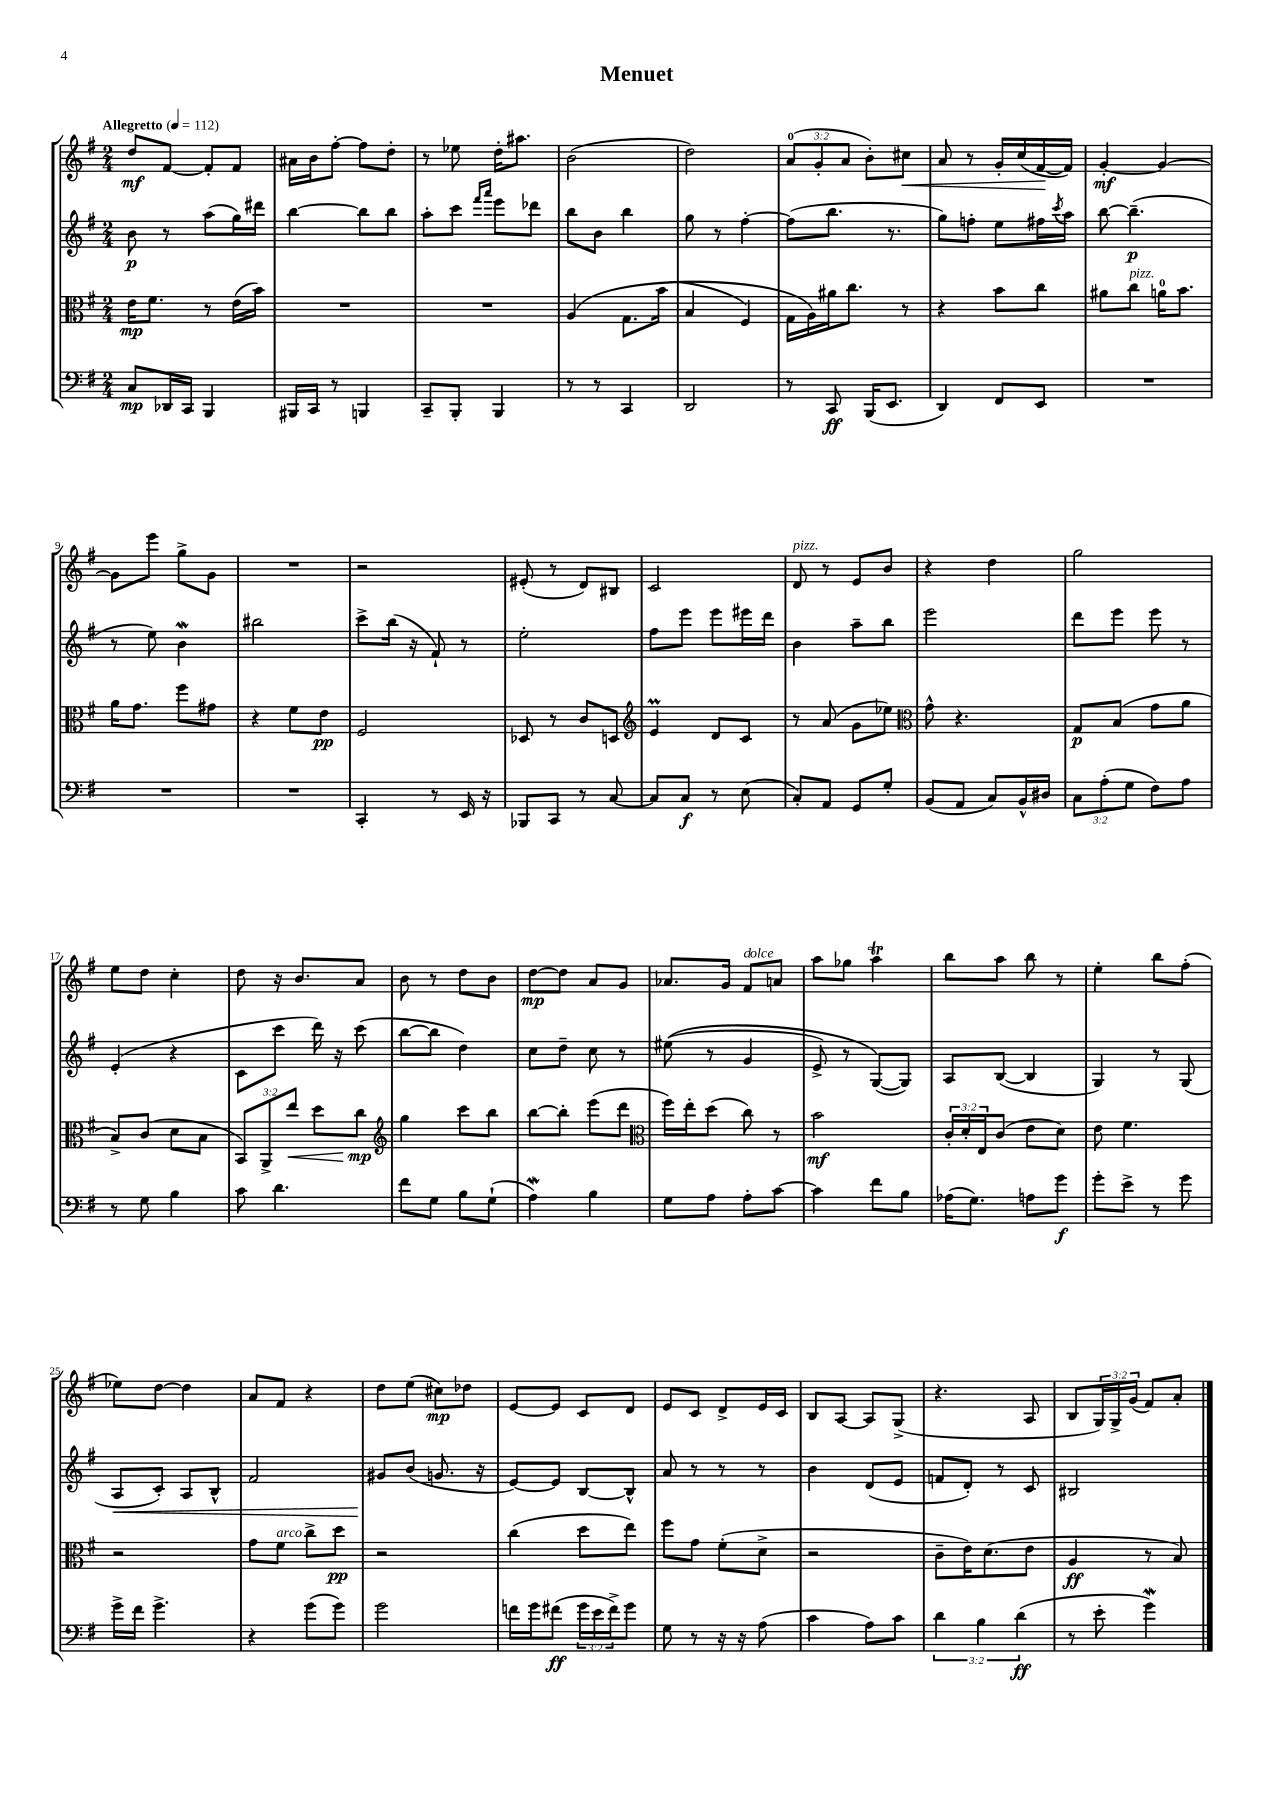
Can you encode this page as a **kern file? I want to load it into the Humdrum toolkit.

**kern	**dynam	**kern	**dynam	**kern	**dynam	**kern	**dynam
*part4	*part4	*part3	*part3	*part2	*part2	*part1	*part1
*staff4	*staff4	*staff3	*staff3	*staff2	*staff2	*staff1	*staff1
*clefF4	*	*clefC3	*	*clefG2	*	*clefG2	*
*k[f#]	*	*k[f#]	*	*k[f#]	*	*k[f#]	*
*M2/4	*	*M2/4	*	*M2/4	*	*M2/4	*
*MM112	*	*MM112	*	*MM112	*	*MM112	*
=1	=1	=1	=1	=1	=1	=1	=1
!	!	!	!	!	!	!LO:TX:a:B:t=Allegretto	!
8C/L	mp	16e\KL	mp	8b\	p	8dd/L	mf
.	.	8.f#\J	.	.	.	.	.
16DD-X/L	.	.	.	8r	.	[8f#/J	.
16CC/JJ	.	.	.	.	.	.	.
4BBB/	.	8r	.	(8aa\L	.	8f#'/L]	.
.	.	(16e\LL	.	16gg\L)	.	8f#/J	.
.	.	16b\JJ)	.	16ddd#X\JJ	.	.	.
=2	=2	=2	=2	=2	=2	=2	=2
16BBB#X/LL	.	2r	.	[4bb\	.	16a#X\LL	.
16CC/JJ	.	.	.	.	.	16b\J	.
8r	.	.	.	.	.	[8ff#'\J	.
4BBBn/	.	.	.	8bb\L]	.	8ff#\L]	.
.	.	.	.	8bb\J	.	8dd'\J	.
=3	=3	=3	=3	=3	=3	=3	=3
8CC~/L	.	2r	.	8aa'\L	.	8r	.
8BBB'/J	.	.	.	8ccc\J	.	8ee-X\	.
.	.	.	.	16qqfff#/LL	.	.	.
.	.	.	.	16qqaaa/JJ	.	.	.
4BBB/	.	.	.	8eee\L	.	16dd'\KL	.
.	.	.	.	.	.	8.aa#X\J	.
.	.	.	.	8ddd-X\J	.	.	.
=4	=4	=4	=4	=4	=4	=4	=4
8r	.	(4A/	.	8bb\L	.	(2b\	.
8r	.	.	.	8b\J	.	.	.
4CC/	.	8.G\L	.	4bb\	.	.	.
.	.	(16b\Jk	.	.	.	.	.
=5	=5	=5	=5	=5	=5	=5	=5
2DD/	.	4B/	.	8gg\	.	2dd\)	.
.	.	.	.	8r	.	.	.
.	.	4F#/)	.	[4ff#'\	.	.	.
=6	=6	=6	=6	=6	=6	=6	=6
8r	.	16G\LL	.	(8ff#\L]	.	(12a/L	.
.	.	16A\)	.	.	.	.	.
.	.	.	.	.	.	12g'/	.
8CC/	ff	16a#X\J	.	8.bb\J	.	.	.
.	.	.	.	.	.	12a/J	.
.	.	8.cc\J	.	.	.	.	.
(16BBB/KL	.	.	.	.	.	8b'\L)	.
8.EE/J	.	.	.	8.r	.	.	.
!	!	!	!	!	!	!	!LO:HP:b
.	.	8r	.	.	.	8cc#X\J	<
=7	=7	=7	=7	=7	=7	=7	=7
4DD/)	.	4r	.	8gg\L)	.	8a/	.
.	.	.	.	8ffn'\J	.	8r	.
8FF#/L	.	8b\L	.	8ee\L	.	16g'/LL	.
.	.	.	.	.	.	(16cc/	.
8EE/J	.	8cc\J	.	16ff#X\L	.	[16f#/	.
.	.	.	.	8qccc/	.	.	.
.	.	.	.	16aa\JJ	.	16f#/JJ])	[
=8	=8	=8	=8	=8	=8	=8	=8
2r	.	8a#X\L	.	[8bb\	.	[4g'/	mf
!	!	!LO:TX:a:i:t=pizz.	!	!	!	!	!
.	.	8cc\J	.	(4.bb~\]	p	.	.
.	.	16an\KL	.	.	.	4g/_	.
.	.	8.b\J	.	.	.	.	.
!!LO:LB:g=z
=9	=9	=9	=9	=9	=9	=9	=9
2r	.	16a\KL	.	8r	.	8g\L]	.
.	.	8.g\J	.	.	.	.	.
.	.	.	.	8ee\)	.	8eee\J	.
.	.	8ff#\L	.	4bW\	.	8gg^\L	.
.	.	8g#X\J	.	.	.	8g\J	.
=10	=10	=10	=10	=10	=10	=10	=10
2r	.	4r	.	2bb#X\	.	2r	.
.	.	8f#\L	.	.	.	.	.
.	.	8e\J	pp	.	.	.	.
=11	=11	=11	=11	=11	=11	=11	=11
4CC'/	.	2F#/	.	8ccc^\L	.	2r	.
.	.	.	.	(16bb\Jk	.	.	.
.	.	.	.	16r	.	.	.
8r	.	.	.	8f#`/)	.	.	.
16EE/	.	.	.	8r	.	.	.
16r	.	.	.	.	.	.	.
=12	=12	=12	=12	=12	=12	=12	=12
8BBB-X/L	.	8D-X/	.	2ee'\	.	(8e#X'/	.
8CC/J	.	8r	.	.	.	8r	.
8r	.	8c/L	.	.	.	8d/L)	.
[8C/	.	8Dn/J	.	.	.	8B#X/J	.
=13	=13	=13	=13	=13	=13	=13	=13
*	*	*clefG2	*	*	*	*	*
8C/L]	.	4eM/	.	8ff#\L	.	2c/	.
8C/J	f	.	.	8eee\J	.	.	.
8r	.	8d/L	.	8eee\L	.	.	.
(8E\	.	8c/J	.	16eee#X\L	.	.	.
.	.	.	.	16ddd\JJ	.	.	.
=14	=14	=14	=14	=14	=14	=14	=14
!	!	!	!	!	!	!LO:TX:a:i:t=pizz.	!
8C'/L)	.	8r	.	4b\	.	8d/	.
8AA/J	.	(8a/	.	.	.	8r	.
8GG/L	.	8g\L	.	8aa~\L	.	8e/L	.
8G'/J	.	8ee-X\J)	.	8bb\J	.	8b/J	.
=15	=15	=15	=15	=15	=15	=15	=15
*	*	*clefC3	*	*	*	*	*
(8BB/L	.	8g^^\	.	2eee\	.	4r	.
8AA/J	.	4.r	.	.	.	.	.
8C/L)	.	.	.	.	.	4dd\	.
16BB^^/L	.	.	.	.	.	.	.
16D#X/JJ	.	.	.	.	.	.	.
=16	=16	=16	=16	=16	=16	=16	=16
12C\L	.	8G/L	p	8ddd\L	.	2gg\	.
(12A'\	.	.	.	.	.	.	.
.	.	(8B/J	.	8eee\J	.	.	.
12G\J	.	.	.	.	.	.	.
8F#\L)	.	8g\L	.	8eee\	.	.	.
8A\J	.	8a\J	.	8r	.	.	.
!!LO:LB:g=z
=17	=17	=17	=17	=17	=17	=17	=17
8r	.	8B^/L)	.	(4e'/	.	8ee\L	.
8G\	.	(8c/J	.	.	.	8dd\J	.
4B\	.	8d\L	.	4r	.	4cc'\	.
.	.	8B\J	.	.	.	.	.
=18	=18	=18	=18	=18	=18	=18	=18
8c\	.	12BB/L)	.	8c\L	.	8dd\	.
.	.	12AA^/	.	.	.	.	.
4.d\	.	.	.	8ccc\J	.	16r	.
!	!	!	!LO:HP:b	!	!	!	!
.	.	12ee/J	<	.	.	.	.
.	.	.	.	.	.	8.b/L	.
.	.	8dd\L	.	16ddd\)	.	.	.
.	.	.	.	16r	.	.	.
.	.	8cc\J	mp	(8ccc\	.	8a/J	.
.	.	.	[	.	.	.	.
=19	=19	=19	=19	=19	=19	=19	=19
*	*	*clefG2	*	*	*	*	*
8f#\L	.	4gg\	.	[8bb\L	.	8b\	.
8G\J	.	.	.	8bb\J]	.	8r	.
8B\L	.	8ccc\L	.	4dd\)	.	8dd\L	.
(8G`\J	.	8bb\J	.	.	.	8b\J	.
=20	=20	=20	=20	=20	=20	=20	=20
4AW\)	.	[8bb\L	.	8cc\L	.	[8dd\L	mp
.	.	8bb'\J]	.	8dd~\J	.	8dd\J]	.
4B\	.	(8eee\L	.	8cc\	.	8a/L	.
.	.	8ddd\J	.	8r	.	8g/J	.
=21	=21	=21	=21	=21	=21	=21	=21
*	*	*clefC3	*	*	*	*	*
8G\L	.	16ff#\LL)	.	((8ee#X\	.	8.a-X/L	.
.	.	16ee'\J	.	.	.	.	.
8A\J	.	(8dd\J	.	8r	.	.	.
.	.	.	.	.	.	16g/Jk	.
!	!	!	!	!	!	!LO:TX:a:i:t=dolce	!
8A'\L	.	8cc\)	.	4g/	.	8f#/L	.
[8c\J	.	8r	.	.	.	8an/J	.
=22	=22	=22	=22	=22	=22	=22	=22
4c\]	.	2b\	mf	8e^/)	.	8aa\L	.
.	.	.	.	8r	.	8gg-X\J	.
8f#\L	.	.	.	([8G/L)	.	4aaT\	.
8B\J	.	.	.	8G/J])	.	.	.
=23	=23	=23	=23	=23	=23	=23	=23
(16A-X\KL	.	24c'/LL	.	8A/L	.	8bb\L	.
.	.	24d'/	.	.	.	.	.
8.G\J)	.	.	.	.	.	.	.
.	.	24E/J	.	.	.	.	.
.	.	(8c/J	.	([8B/J	.	8aa\J	.
8An\L	.	8e\L	.	4B/]	.	8bb\	.
8g\J	f	8d\J)	.	.	.	8r	.
=24	=24	=24	=24	=24	=24	=24	=24
8g'\L	.	8e\	.	4G/)	.	4ee'\	.
8e^\J	.	4.f#\	.	.	.	.	.
8r	.	.	.	8r	.	8bb\L	.
8g\	.	.	.	(8G/	.	(8ff#'\J	.
!!LO:LB:g=z
=25	=25	=25	=25	=25	=25	=25	=25
!	!	!	!	!	!LO:HP:b	!	!
16g^\LL	.	2r	.	8A/L	<	8ee-X\L)	.
16f#\JJ	.	.	.	.	.	.	.
4.g^\	.	.	.	8c'/J)	.	[8dd\J	.
.	.	.	.	8A/L	.	4dd\]	.
.	.	.	.	8B^^/J	.	.	.
=26	=26	=26	=26	=26	=26	=26	=26
4r	.	8g\L	.	2f#/	.	8a/L	.
!	!	!LO:TX:a:i:t=arco	!	!	!	!	!
.	.	8f#\J	.	.	.	8f#/J	.
(8g\L	.	8cc^\L	.	.	.	4r	.
8g\J)	.	8dd\J	pp	.	.	.	.
=27	=27	=27	=27	=27	=27	=27	=27
2g\	.	2r	.	8g#X/L	.	8dd\L	.
.	.	.	.	(8b/J	[	(8ee\J	.
.	.	.	.	8.gn/	.	8cc#X\L)	mp
.	.	.	.	.	.	8dd-X\J	.
.	.	.	.	16r	.	.	.
=28	=28	=28	=28	=28	=28	=28	=28
16fn\LL	.	(4cc\	.	[8e/L)	.	[8e/L	.
16g\J	.	.	.	.	.	.	.
(8f#X\J	ff	.	.	8e/J]	.	8e/J]	.
24g\LL	.	8dd\L	.	[8B/L	.	8c/L	.
24e\	.	.	.	.	.	.	.
24f#^\J)	.	.	.	.	.	.	.
8g\J	.	8ee\J)	.	8B^^/J]	.	8d/J	.
=29	=29	=29	=29	=29	=29	=29	=29
8G\	.	8ff#\L	.	8a/	.	8e/L	.
8r	.	8g\J	.	8r	.	8c/J	.
16r	.	(8f#'\L	.	8r	.	8d^/L	.
16r	.	.	.	.	.	.	.
(8A\	.	8d^\J	.	8r	.	16e/L	.
.	.	.	.	.	.	16c/JJ	.
=30	=30	=30	=30	=30	=30	=30	=30
4c\	.	2r	.	4b\	.	8B/L	.
.	.	.	.	.	.	[8A/J	.
8A\L)	.	.	.	(8d/L	.	8A/L]	.
8c\J	.	.	.	8e/J	.	(8G^/J	.
=31	=31	=31	=31	=31	=31	=31	=31
6d\	.	8c~\L	.	8fn/L	.	4.r	.
.	.	16e\K)	.	8d'/J)	.	.	.
6B\	.	.	.	.	.	.	.
.	.	(8.d\	.	.	.	.	.
.	.	.	.	8r	.	.	.
(6d\	ff	.	.	.	.	.	.
.	.	8e\J	.	8c/	.	8A/	.
=32	=32	=32	=32	=32	=32	=32	=32
8r	.	4A/	ff	2B#X/	.	8B/L	.
8e'\	.	.	.	.	.	24G/L)	.
.	.	.	.	.	.	24G^/	.
.	.	.	.	.	.	(24g/JJ	.
4gw\)	.	8r	.	.	.	8f#/L)	.
.	.	8B/)	.	.	.	8a'/J	.
==	==	==	==	==	==	==	==
*-	*-	*-	*-	*-	*-	*-	*-
